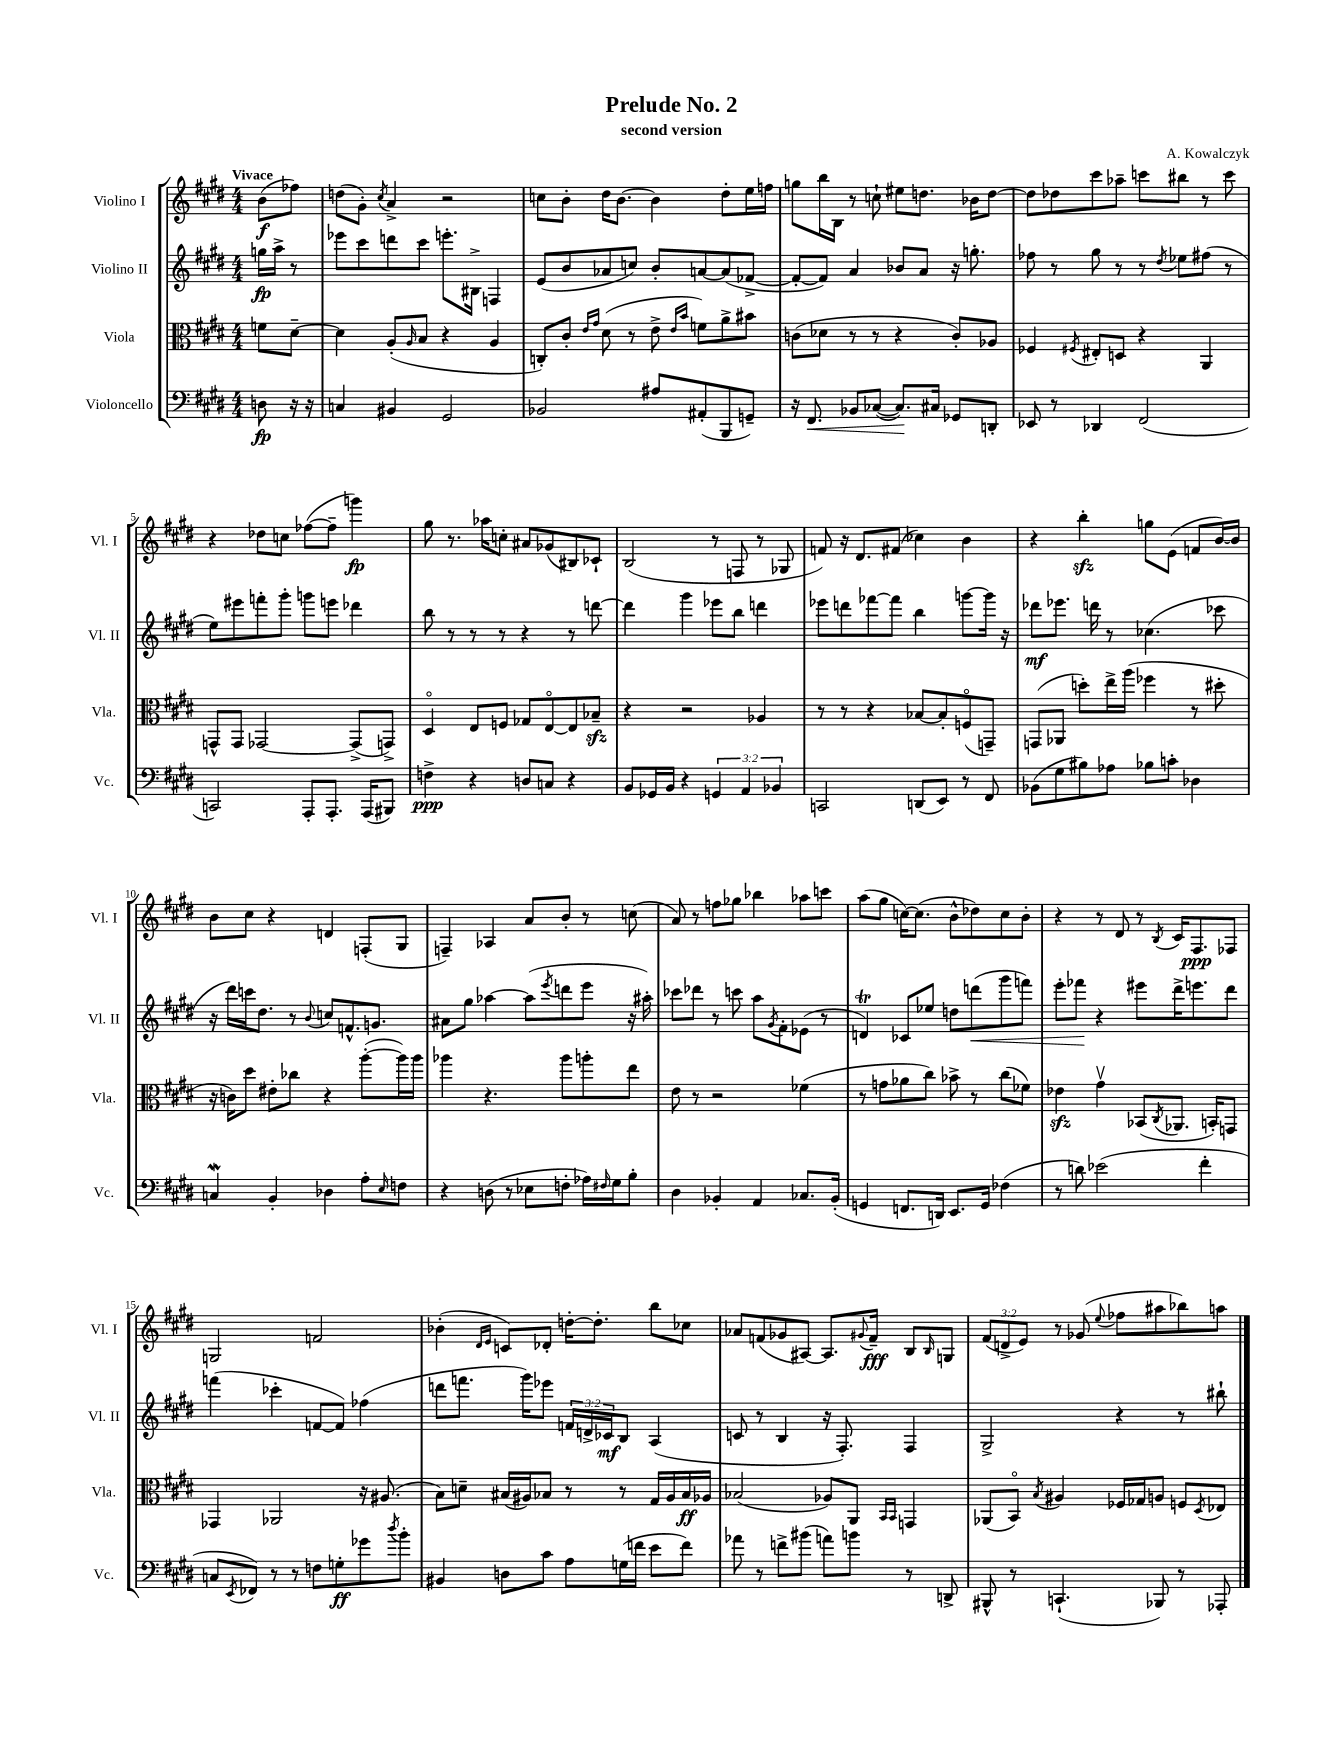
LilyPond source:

\header { title = "Prelude No. 2" composer = "A. Kowalczyk" subtitle = "second version" }
<<
\new StaffGroup <<
\new Staff = "s0" \with { instrumentName = "Violino I" shortInstrumentName = "Vl. I" } {
    \clef treble \key e \major \numericTimeSignature \time 4/4 \override Staff.TupletNumber.text = #tuplet-number::calc-fraction-text \partial 4 \tempo "Vivace"
    b'8\f( fes''8) |
    d''8( gis'8-.) \acciaccatura { cis''8 } a'4-> r2 |
    c''8 b'8-. dis''16 b'8.~ b'4 dis''8-. e''16 f''16 |
    g''8 b''16 b16 r8 c''8-! eis''8 d''8. bes'16 d''8~ |
    d''8 des''8 cis'''8 aes''8-- c'''8 bis''8 r8 c'''8 |
    r4 des''8 c''8 fes''8~( fes''8-- g'''4\fp) |
    gis''8 r8. aes''16 c''8-. ais'8 ges'8( bis8) ces'8-! |
    b2( r8 f8 r8 ges8 |
    f'8) r16 dis'8. fis'8( ces''4) b'4 |
    r4 b''4-.\sfz g''8 e'8( f'8 b'16~) b'16 |
    b'8 cis''8 r4 d'4 f8-.( gis8 |
    f4--) aes4 a'8 b'8-. r8 c''8( |
    a'8) r8 f''8 ges''8 bes''4 aes''8 c'''8 |
    a''8( gis''8 c''16~) c''8.( b'8-^ des''8) c''8 b'8-. |
    r4 r8 dis'8 r8 \acciaccatura { b8 } cis'16 fis8.\ppp fes8 |
    g2 f'2 |
    bes'4-.( \grace { dis'16 e'16 } c'8) des'8-. d''16~-. d''8.-. b''8 ces''8 |
    aes'8 f'8( ges'8 ais8~) ais8. \appoggiatura { gis'8 } f'16--\fff b8 \grace { b16 } g8 |
    \tuplet 3/2 { fis'8( d'8-> e'8) } r8 ges'8( \appoggiatura { e''8 } fes''8 ais''8 bes''8) a''8 \bar "|." |
}
\new Staff = "s1" \with { instrumentName = "Violino II" shortInstrumentName = "Vl. II" } {
    \clef treble \key e \major \numericTimeSignature \time 4/4 \override Staff.TupletNumber.text = #tuplet-number::calc-fraction-text \partial 4
    g''16\fp a''16-> r8 |
    ees'''8 cis'''8 d'''8 cis'''8 e'''8.-. bis16-> f4 |
    e'8( b'8 aes'8 c''8) b'8-. a'8~ a'8( fes'8~-> |
    fes'8~-. fes'8) a'4 bes'8 a'8 r16 g''8.-. |
    fes''8 r8 gis''8 r8 r8 \acciaccatura { dis''8 } ees''8 fis''8( r8 |
    e''8) eis'''8 f'''8-. gis'''8-. g'''8 e'''8 des'''4 |
    b''8 r8 r8 r8 r4 r8 d'''8~ |
    d'''4 gis'''4 ees'''8 b''8 d'''4 |
    ees'''8 d'''8 fes'''8~ fes'''8 b''4 g'''8~ g'''16 r16 |
    des'''8\mf ees'''8. d'''16 r8 ces''4.( ces'''8 |
    r16 dis'''16) c'''16 dis''8. r8 \appoggiatura { b'8 } c''8 f'8.-^ g'8. |
    ais'8 gis''8 aes''4~ aes''8( \acciaccatura { e'''8 } d'''8 e'''8 r16 ais''16-.) |
    ces'''8 des'''8 r8 c'''8 a''8 \acciaccatura { gis'8 } fis'8-. ees'8( r8 |
    d'4\trill) ces'8 ees''8 d''8 d'''8\<( gis'''8 f'''8) |
    e'''8-. fes'''8\! r4 eis'''8 dis'''16-> e'''8. dis'''8 |
    f'''4( ces'''4-. f'8~ f'8) fes''4( |
    d'''8 f'''8. gis'''16) ees'''8 \tuplet 3/2 { f'16 d'16-> ces'16\mf } b8 a4( |
    c'8 r8 b4 r16 fis8.-.) fis4 |
    gis2-> r4 r8 bis''8-! \bar "|." |
}
\new Staff = "s2" \with { instrumentName = "Viola" shortInstrumentName = "Vla." } {
    \clef alto \key e \major \numericTimeSignature \time 4/4 \partial 4
    f'8 dis'8~-- |
    dis'4 a8-.( \grace { a16 } b8 r4 a4 |
    c8-.) cis'8-. \grace { e'16 gis'16 } dis'8( r8 e'8-> \grace { e'16 b'16 } f'8) a'8-> bis'8 |
    c'8( des'8 r8 r8 r4 c'8-.) aes8 |
    fes4 \acciaccatura { fis8 } eis8-. d8 r4 a,4 |
    g,8-^ g,8 ges,2~ ges,8->( g,8->) |
    dis4\flageolet e8 f8 ges8 e8~\flageolet e8 bes8--\sfz |
    r4 r2 aes4 |
    r8 r8 r4 bes8~ bes8-. f8\flageolet( g,8--) |
    g,8( aes,8 d''8-.) e''16-> a''16( fes''4 r8 dis''8-. |
    r16 c'16) dis''8 eis'8-. ces''8 r4 a''8~-.( a''16) a''16 |
    aes''4 r4. aes''8 a''8-. e''8 |
    e'8 r8 r2 fes'4( |
    r8 g'8 aes'8 cis''8) bes'8-> r8 cis''8( fes'8) |
    ees'4\sfz gis'4\upbow bes,8( \acciaccatura { cis8 } aes,8. b,16-.) g,8 |
    ges,4 aes,2 r16 ais8.( |
    b8) d'8-- bis16( ais16) bes8 r8 r8 gis16 ais16 bes16\ff aes16 |
    bes2( aes8) a,8 \grace { b,16 b,16 } g,4 |
    aes,8( b,8\flageolet) \acciaccatura { b8 } ais4 fes16 ges16 a8 f8 \acciaccatura { dis8 } ees8 \bar "|." |
}
\new Staff = "s3" \with { instrumentName = "Violoncello" shortInstrumentName = "Vc." } {
    \clef bass \key e \major \numericTimeSignature \time 4/4 \override Staff.TupletNumber.text = #tuplet-number::calc-fraction-text \partial 4
    d8\fp r16 r16 |
    c4 bis,4 gis,2 |
    bes,2 ais8 ais,8-.( b,,8 g,8--) |
    r16 fis,8.\< bes,8 ces8~( ces8.\!) cis16 ges,8 d,8-. |
    ees,8 r8 des,4 fis,2( |
    c,2) a,,8-. a,,8.-. a,,16( bis,,8) |
    f4->\ppp r4 d8 c8 r4 |
    b,8 ges,16 b,16 r4 \tuplet 3/2 { g,4 a,4 bes,4 } |
    c,2 d,8( e,8) r8 fis,8 |
    bes,8( gis8 bis8) aes8 bes8 c'8-. des4 |
    c4\mordent b,4-. des4 a8-. \grace { e16 } f8 |
    r4 d8( r8 ees8 f8-. aes16) \grace { fis16 } gis16 b8-. |
    dis4 bes,4-. a,4 ces8. bes,16-.( |
    g,4 f,8. d,16) e,8. g,16 fes4( |
    r8 d'8) ees'2( fis'4-. |
    c8 \acciaccatura { e,8 } fes,8) r8 r8 f8 g8-.\ff ges'8 \acciaccatura { dis''8 } b'8-. |
    bis,4 d8 cis'8 a8 g16( f'16 e'8 f'8) |
    aes'8 r8 f'8-> bis'8( a'8) b'8 r8 d,8-> |
    bis,,8-^ r8 c,4.-!( bes,,8) r8 aes,,8-. \bar "|." |
}
>>
>>
